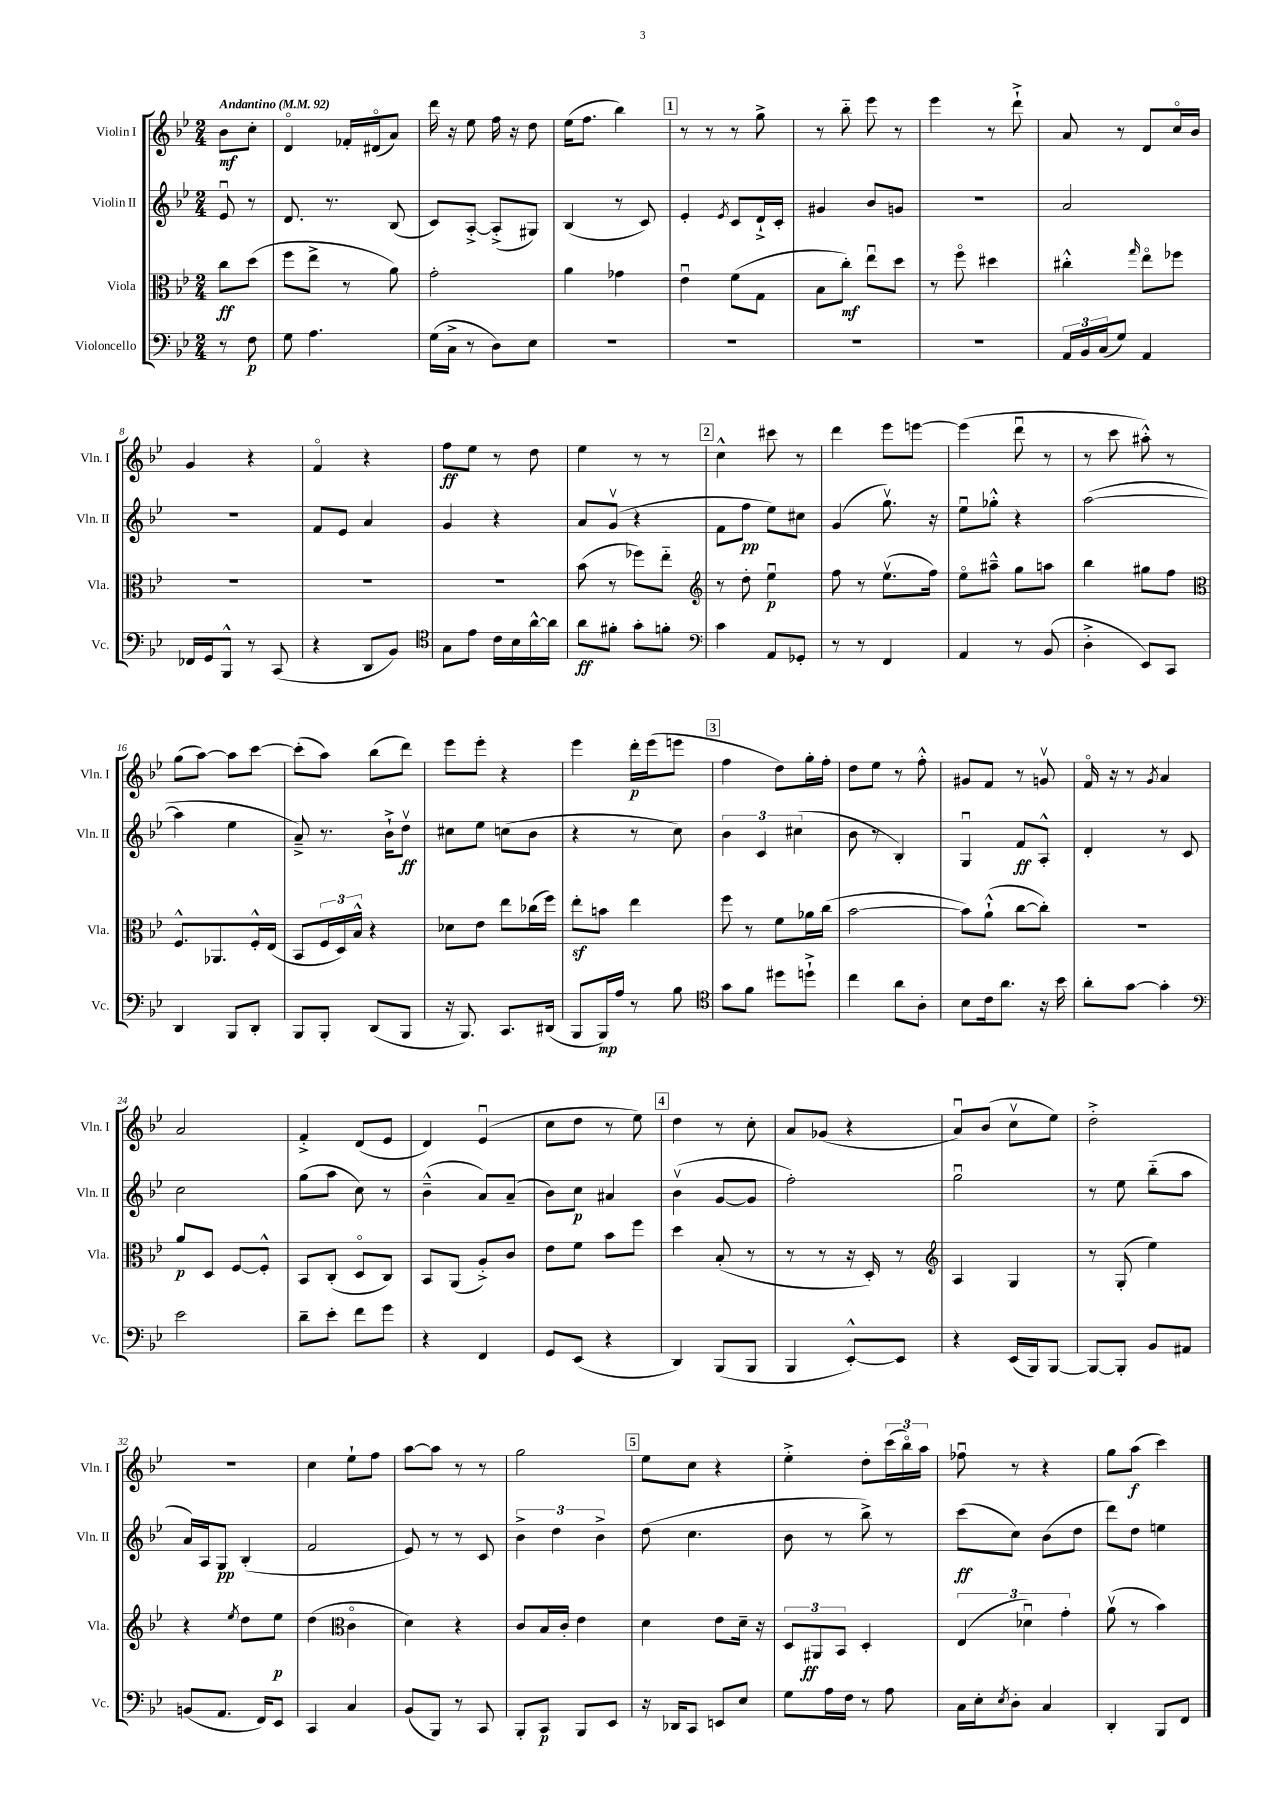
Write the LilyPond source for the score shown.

<<
\new StaffGroup <<
\new Staff = "s0" \with { instrumentName = "Violin I" shortInstrumentName = "Vln. I" } {
    \clef treble \key bes \major \numericTimeSignature \time 2/4 \partial 4 \tempo "Andantino" 4 = 92
    bes'8\mf c''8-. |
    d'4\flageolet fes'16-. dis'16\flageolet( a'8) |
    d'''16 r16 ees''8 f''16 r16 d''8 |
    ees''16( f''8. bes''4) |
    \mark \markup { \box "1" } r8 r8 r8 g''8-> |
    r8 bes''8-_ ees'''8 r8 |
    ees'''4 r8 d'''8-!-> |
    a'8 r8 d'8 c''16\flageolet bes'16 |
    g'4 r4 |
    f'4\flageolet r4 |
    f''8\ff ees''8 r8 d''8 |
    ees''4 r8 r8 |
    \mark \markup { \box "2" } c''4-^ cis'''8 r8 |
    d'''4 ees'''8 e'''8~ |
    e'''4( d'''8\downbow r8 |
    r8 c'''8 ais''8-.-^) r8 |
    g''8( a''8~) a''8 c'''8~ |
    c'''8-.( a''8) bes''8( d'''8) |
    ees'''8 ees'''8-. r4 |
    ees'''4 d'''16-.\p ees'''16( e'''8 |
    \mark \markup { \box "3" } f''4 d''8) g''16-. f''16-. |
    d''8 ees''8 r8 f''8-.-^ |
    gis'8 f'8 r8 g'8\upbow |
    f'16\flageolet r16 r8 \acciaccatura { g'8 } a'4 |
    a'2 |
    f'4-.-> d'8( ees'8 |
    d'4) ees'4\downbow( |
    c''8 d''8 r8 ees''8) |
    \mark \markup { \box "4" } d''4 r8 c''8-. |
    a'8 ges'8( r4 |
    a'8\downbow) bes'8( c''8\upbow ees''8) |
    d''2-.-> |
    r2 |
    c''4 ees''8-! f''8 |
    a''8~ a''8 r8 r8 |
    g''2 |
    \mark \markup { \box "5" } ees''8 c''8 r4 |
    ees''4-.-> d''8-. \tuplet 3/2 { c'''16( bes''16\flageolet) a''16 } |
    fes''8\downbow r8 r4 |
    g''8 a''8\f( c'''4) \bar "|." |
}
\new Staff = "s1" \with { instrumentName = "Violin II" shortInstrumentName = "Vln. II" } {
    \clef treble \key bes \major \numericTimeSignature \time 2/4 \partial 4
    ees'8\downbow r8 |
    d'8. r8. bes8( |
    c'8) a8~-.-> a8-.->( gis8) |
    bes4( r8 c'8) |
    \mark \markup { \box "1" } ees'4-. \acciaccatura { ees'8 } c'8 d'16-!-> c'16-. |
    gis'4 bes'8 g'8 |
    R2 |
    a'2 |
    R2 |
    f'8 ees'8 a'4 |
    g'4 r4 |
    a'8 g'8\upbow( r4 |
    \mark \markup { \box "2" } f'8 f''8\pp ees''8) cis''8 |
    g'4( g''8.\upbow) r16 |
    ees''8\downbow ges''8-.-^ r4 |
    a''2~( |
    a''4 ees''4 |
    a'8--->) r8. bes'16-!-> d''8\upbow\ff |
    cis''8 ees''8 c''8( bes'8 |
    r4 r8 c''8) |
    \mark \markup { \box "3" } \tuplet 3/2 { bes'4 c'4 cis''4( } |
    bes'8 r8 bes4-.) |
    g4\downbow f'8\ff a8-.-^ |
    d'4-. r8 c'8 |
    c''2 |
    g''8( a''8 c''8) r8 |
    bes'4---^( a'8) a'8--( |
    bes'8) c''8\p ais'4 |
    \mark \markup { \box "4" } bes'4\upbow( g'8~ g'8 |
    f''2-.) |
    g''2\downbow |
    r8 ees''8 bes''8-_( a''8 |
    a'16) a16 g8\pp bes4-.( |
    f'2 |
    ees'8) r8 r8 c'8 |
    \tuplet 3/2 { bes'4-> d''4 bes'4-> } |
    \mark \markup { \box "5" } d''8( c''4. |
    bes'8 r8 bes''8->) r8 |
    c'''8\ff( c''8) bes'8( d''8 |
    d'''8) d''8 e''4 \bar "|." |
}
\new Staff = "s2" \with { instrumentName = "Viola" shortInstrumentName = "Vla." } {
    \clef alto \key bes \major \numericTimeSignature \time 2/4 \partial 4
    c''8\ff d''8( |
    f''8 ees''8-> r8 a'8) |
    g'2-. |
    a'4 ges'4 |
    \mark \markup { \box "1" } ees'4\downbow f'8( g8 |
    bes8 c''8-.\mf) ees''8\downbow d''8 |
    r8 f''8\flageolet dis''4 |
    cis''4-.-^ \grace { g''16 } ees''8\flageolet fes''8 |
    R2 |
    R2 |
    R2 |
    bes'8( r8 fes''8) ees''8-_ |
    \mark \markup { \box "2" } \clef treble r8 d''8-. ees''4\downbow\p |
    f''8 r8 ees''8.\upbow( f''16) |
    ees''8\flageolet ais''8---^ g''8 a''8 |
    bes''4 gis''8 f''8 |
    \clef alto f8.-^ aes,8. f16-.-^ ees16( |
    bes,8 \tuplet 3/2 { f16 d16) bes16-^ } r4 |
    des'8 ees'8 ees''8 ces''16( f''16) |
    ees''8-.\sf b'8 ees''4 |
    \mark \markup { \box "3" } f''8 r8 f'8 aes'16 c''16( |
    bes'2~ |
    bes'8) a'8-!-^( c''8~ c''8-.) |
    R2 |
    a'8\p d8 f8~ f8-.-^ |
    bes,8 c8-.( d8\flageolet c8) |
    bes,8 a,8( a8-.->) c'8 |
    ees'8 f'8 bes'8 f''8 |
    \mark \markup { \box "4" } d''4 bes8-.( r8 |
    r8 r8 r16 d16-.) r8 |
    \clef treble a4 g4 |
    r8 g8-.( ees''4) |
    r4 \acciaccatura { ees''8 } d''8 ees''8\p |
    d''4( \clef alto c'4\flageolet |
    d'4) r4 |
    c'8 bes16 c'16-. ees'4 |
    \mark \markup { \box "5" } d'4 ees'8 d'16-- r16 |
    \tuplet 3/2 { d8 ais,8\ff bes,8 } d4-. |
    \tuplet 3/2 { ees4( des'4\downbow) g'4-. } |
    a'8\upbow( r8 bes'4) \bar "|." |
}
\new Staff = "s3" \with { instrumentName = "Violoncello" shortInstrumentName = "Vc." } {
    \clef bass \key bes \major \numericTimeSignature \time 2/4 \partial 4
    r8 f8\p |
    g8 a4. |
    g16( c16-> r8 d8) ees8 |
    R2 |
    \mark \markup { \box "1" } R2 |
    R2 |
    R2 |
    \tuplet 3/2 { a,16 bes,16 c16( } g8) a,4 |
    fes,16 g,16 bes,,8-^ r8 c,8( |
    r4 d,8 bes,8) |
    \clef tenor g8 ees'8 c'16 bes16 a'16~-^ a'16 |
    a'8\ff fis'8-. g'8-. f'8-. |
    \mark \markup { \box "2" } \clef bass c'4 a,8 ges,8-. |
    r8 r8 f,4 |
    a,4 r8 bes,8( |
    d4-.-> ees,8) c,8 |
    d,4 bes,,8 d,8-. |
    bes,,8 bes,,8-. d,8( bes,,8 |
    r16 bes,,8.) c,8. dis,16( |
    bes,,8 bes,,16\mp) a16 r8 bes8 |
    \mark \markup { \box "3" } \clef tenor g'8 f'8 dis''8 d''8-!-> |
    c''4 a'8 a8-. |
    bes8 c'16 a'8. r16 bes'16 |
    a'8-. g'8~ g'4-. |
    \clef bass ees'2 |
    d'8-- ees'8-. f'8 g'8 |
    r4 f,4 |
    g,8 ees,8( r4 |
    \mark \markup { \box "4" } d,4) bes,,8( bes,,8 |
    bes,,4 ees,8~-.-^) ees,8 |
    r4 ees,16( bes,,16) bes,,8~ |
    bes,,8~ bes,,8-. bes,8 ais,8 |
    b,8( a,8. f,16) ees,8 |
    c,4 c4 |
    bes,8( bes,,8) r8 c,8 |
    bes,,8-. c,8\p bes,,8 ees,8 |
    \mark \markup { \box "5" } r16 des,16 c,8 e,8 ees8 |
    g8 a16 f16 r8 a8 |
    c16 ees16-. \acciaccatura { ees8 } d8-. c4 |
    d,4-. bes,,8 f,8 \bar "|." |
}
>>
>>
